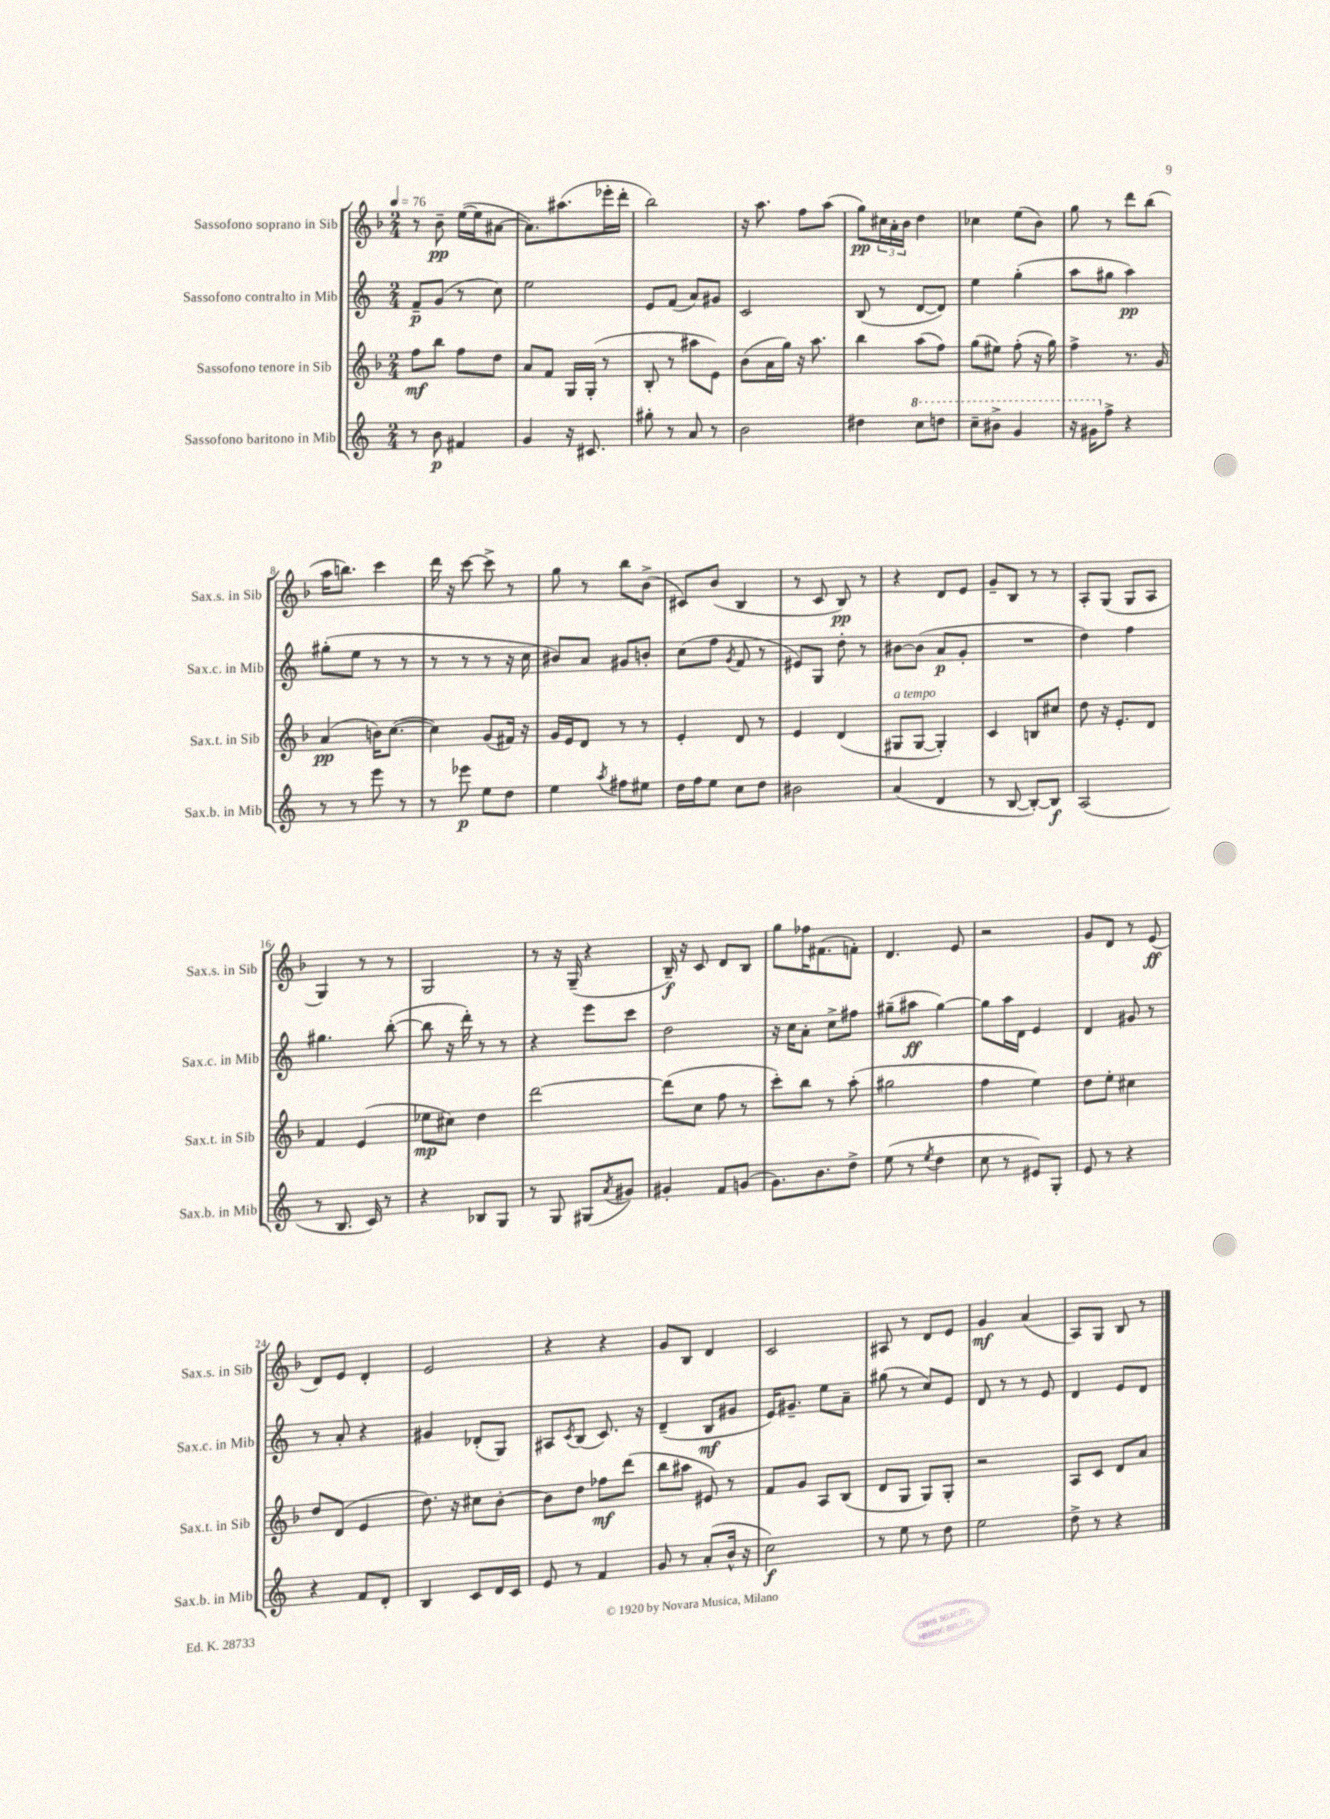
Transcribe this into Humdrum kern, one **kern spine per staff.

**kern	**kern	**kern	**kern
*staff4	*staff3	*staff2	*staff1
*clefG2	*clefG2	*clefG2	*clefG2
*k[]	*k[b-]	*k[]	*k[b-]
*M2/4	*M2/4	*M2/4	*M2/4
*MM76	*MM76	*MM76	*MM76
8r	8ff\L	8f~/L	8r
8b\	8bb-\J	(8g/J	8b-~\
4f#/	8ff\L	8r	([16ee\LL
.	.	.	16ee\]J
.	8dd\J	8cc\)	[8a#\J
=	=	=	=
4g/	8a/L	2ee\	8.a#\]L)
.	8f/J	.	.
.	.	.	(8.aa#\
16r	16G/LL	.	.
8.c#/	(16G'/JJ	.	.
.	8r	.	16eee-'\L
.	.	.	16ddd'\JJ
=	=	=	=
8gg#'\	8B-'/	8e/L	2bb-\)
8r	8r	(8f/J	.
8a/	8aa#\L	8a/L)	.
8r	8e\J)	8g#/J	.
=	=	=	=
2b\	(8b-\L	2c/	16r
.	.	.	8.aa\
.	16a\L	.	.
.	16gg\JJ)	.	.
.	16r	.	8ff\L
.	8.aa\	.	.
.	.	.	(8aa\J
=	=	=	=
4dd#\	4bb-\	(8B/	8gg\L)
.	.	8r	24cc#\L
.	.	.	24a'\
.	.	.	24b-\JJ
8ccc\L	(8aa\L	[8d/L	4dd\
8ddd\J	8ff\J)	8d/]J)	.
=	=	=	=
8ccc~\L	(8gg\L	4ee\	4cc-\
8bb#^\J	8ee#\J)	.	.
4gg/	(8ff'\	(4gg'\	(8ee\L
.	16r	.	8b-\J)
.	16gg\)	.	.
=	=	=	=
16r	4ff^\	8aa\L	8gg\
16gg#\LK	.	.	.
8ff^\J	.	8gg#\J	8r
4r	8.r	4aa\)	8ddd\L
.	.	.	(8bb-\J
.	16g/	.	.
=	=	=	=
8r	(4a/	(8gg#'\L	16aa\LK
.	.	.	8.bb\J)
8r	.	8ee\J	.
8eee\	16b\LK)	8r	4ccc\
.	([8.cc\J	.	.
8r	.	8r	.
=	=	=	=
8r	4cc\])	8r	16ddd\
.	.	.	16r
8eee-\	.	8r	[8ccc\
8ee\L	(8g/L	8r	8ccc^\]
8dd\J	16f#/Jk)	16r	8r
.	16r	16cc\	.
=	=	=	=
4ee\	16g/LL	8b#/L)	8gg\
.	16e/J	.	.
.	8d/J	8a/J	8r
8qaa/	.	.	.
8ff#\L	8r	8g#/L	8bb-\L
8ee#\J	8r	8b'/J	(8b-^\J
=	=	=	=
16dd\LL	4e'/	(8cc\L	8c#/L)
16ff\J	.	.	.
8ee\J	.	8ff\J	(8b-/J
.	.	8qg/	.
8cc\L	8d/	8f/	4B-/
8dd\J	8r	8r	.
=	=	=	=
2b#\	4e/	8e#/L)	8r
.	.	8G/J	8c/
.	(4d/	8dd'\	8B-/)
.	.	8r	8r
=	=	=	=
(4a/	8G#/L	[8b#\L	4r
.	[8G#/J	(8b#\]J	.
4d/	4G#'/])	8a/L	8d/L
.	.	8g'/J	8e/J
=	=	=	=
8r	4c/	2r	8g~/L
[8B/	.	.	8B-/J
8B'/_L)	8B/L	.	8r
8B/]J	8cc#/J	.	8r
=	=	=	=
(2A/	8dd\	4dd\)	8A'/L
.	16r	.	(8G/J
.	8.e'/L	.	.
.	.	4ff\	8G/L
.	8d/J	.	8A/J
=	=	=	=
8r	4f/	4.gg#\	4G/)
8.B/	.	.	.
.	(4e/	.	8r
16c/)	.	.	.
8r	.	([8bb'\	8r
=	=	=	=
4r	8ee-\L	8bb\]	2G/
.	8cc#\J)	16r	.
.	.	16ddd'\)	.
8B-/L	4dd\	8r	.
8G/J	.	8r	.
=	=	=	=
8r	[2ddd\	4r	8r
8G/	.	.	16r
.	.	.	(16G~/
(8G#/L	.	8eee\L	4r
8qa/	.	.	.
8g#/J)	.	8ccc\J	.
=	=	=	=
4g#'/	(8ddd\]L	2dd\	16B-~/)
.	.	.	16r
.	8cc\J	.	8c/
8f/L	8ff\	.	8d/L
(8g/J	8r	.	8B-/J
=	=	=	=
8.g\L)	8ccc'\L)	16r	8gg\L
.	.	16cc\LK	.
.	8bb-\J	8a'\J	16ff-\K
8.b\	.	.	(8.f#\
.	8r	8cc^\L	.
8dd^\J	(8aa'\	8ff#\J	8f'\J)
=	=	=	=
(8ee\	2gg#\	(8gg#~\L	4.d/
8r	.	8aa#\J	.
8qee/	.	.	.
4dd\	.	[4gg#\)	.
.	.	.	8e/
=	=	=	=
8cc\	4ff\	8gg#\]L	2r
8r	.	16aa\L	.
.	.	16d\JJ	.
8e#/L)	4ee\)	4e/	.
8G'/J	.	.	.
=	=	=	=
8e/	8dd\L	4d/	8g/L
8r	8ee'\J	.	8d/J
4r	4cc#\	8g#/	8r
.	.	8r	(8e/
=	=	=	=
4r	8dd/L	8r	8d/L)
.	(8d/J	8a'/	8e/J
8f/L	4e/	4r	4d'/
8d'/J	.	.	.
=	=	=	=
4B/	8.dd\)	4g#/	2e/
.	16r	.	.
8c/L	8cc#\L	(8d-'/L	.
16d/L	[8b-'\J	8G/J)	.
16c/JJ	.	.	.
=	=	=	=
8e/	8b-\]L	8A#/L	4r
.	.	8qc/	.
8r	8dd\J	(8B/J	.
4f/	8ff-\L	8.c/)	4r
.	(8ddd\J	.	.
.	.	16r	.
=	=	=	=
8g/	8bb-\L	(4d~/	8g/L
8r	8aa#\J	.	8B-/J
(8a'/L	8e#/)	8B/L	4d/
16b^^/Jk	8r	8g#/J	.
16r	.	.	.
=	=	=	=
2cc\)	8f/L	16e/LK)	2c/
.	.	8.g#~/J	.
.	8g/J	.	.
.	8A/L	8ee\L	.
.	(8B-/J	8a~\J	.
=	=	=	=
8r	8d/L	(8gg#\	8A#/
8ee\	8G/J	8r	8r
8r	8G/L)	8cc/L)	8d/L
8dd\	8G'/J	8e/J	8e/J
=	=	=	=
2ee\	2r	8d/	4g/
.	.	8r	.
.	.	8r	(4a/
.	.	8e/	.
=	=	=	=
8dd^\	8A/L	4d/	8A/L)
8r	8c/J	.	8G/J
4r	8d/L	8e/L	8B-/
.	8a/J	8d/J	8r
==	==	==	==
*-	*-	*-	*-
